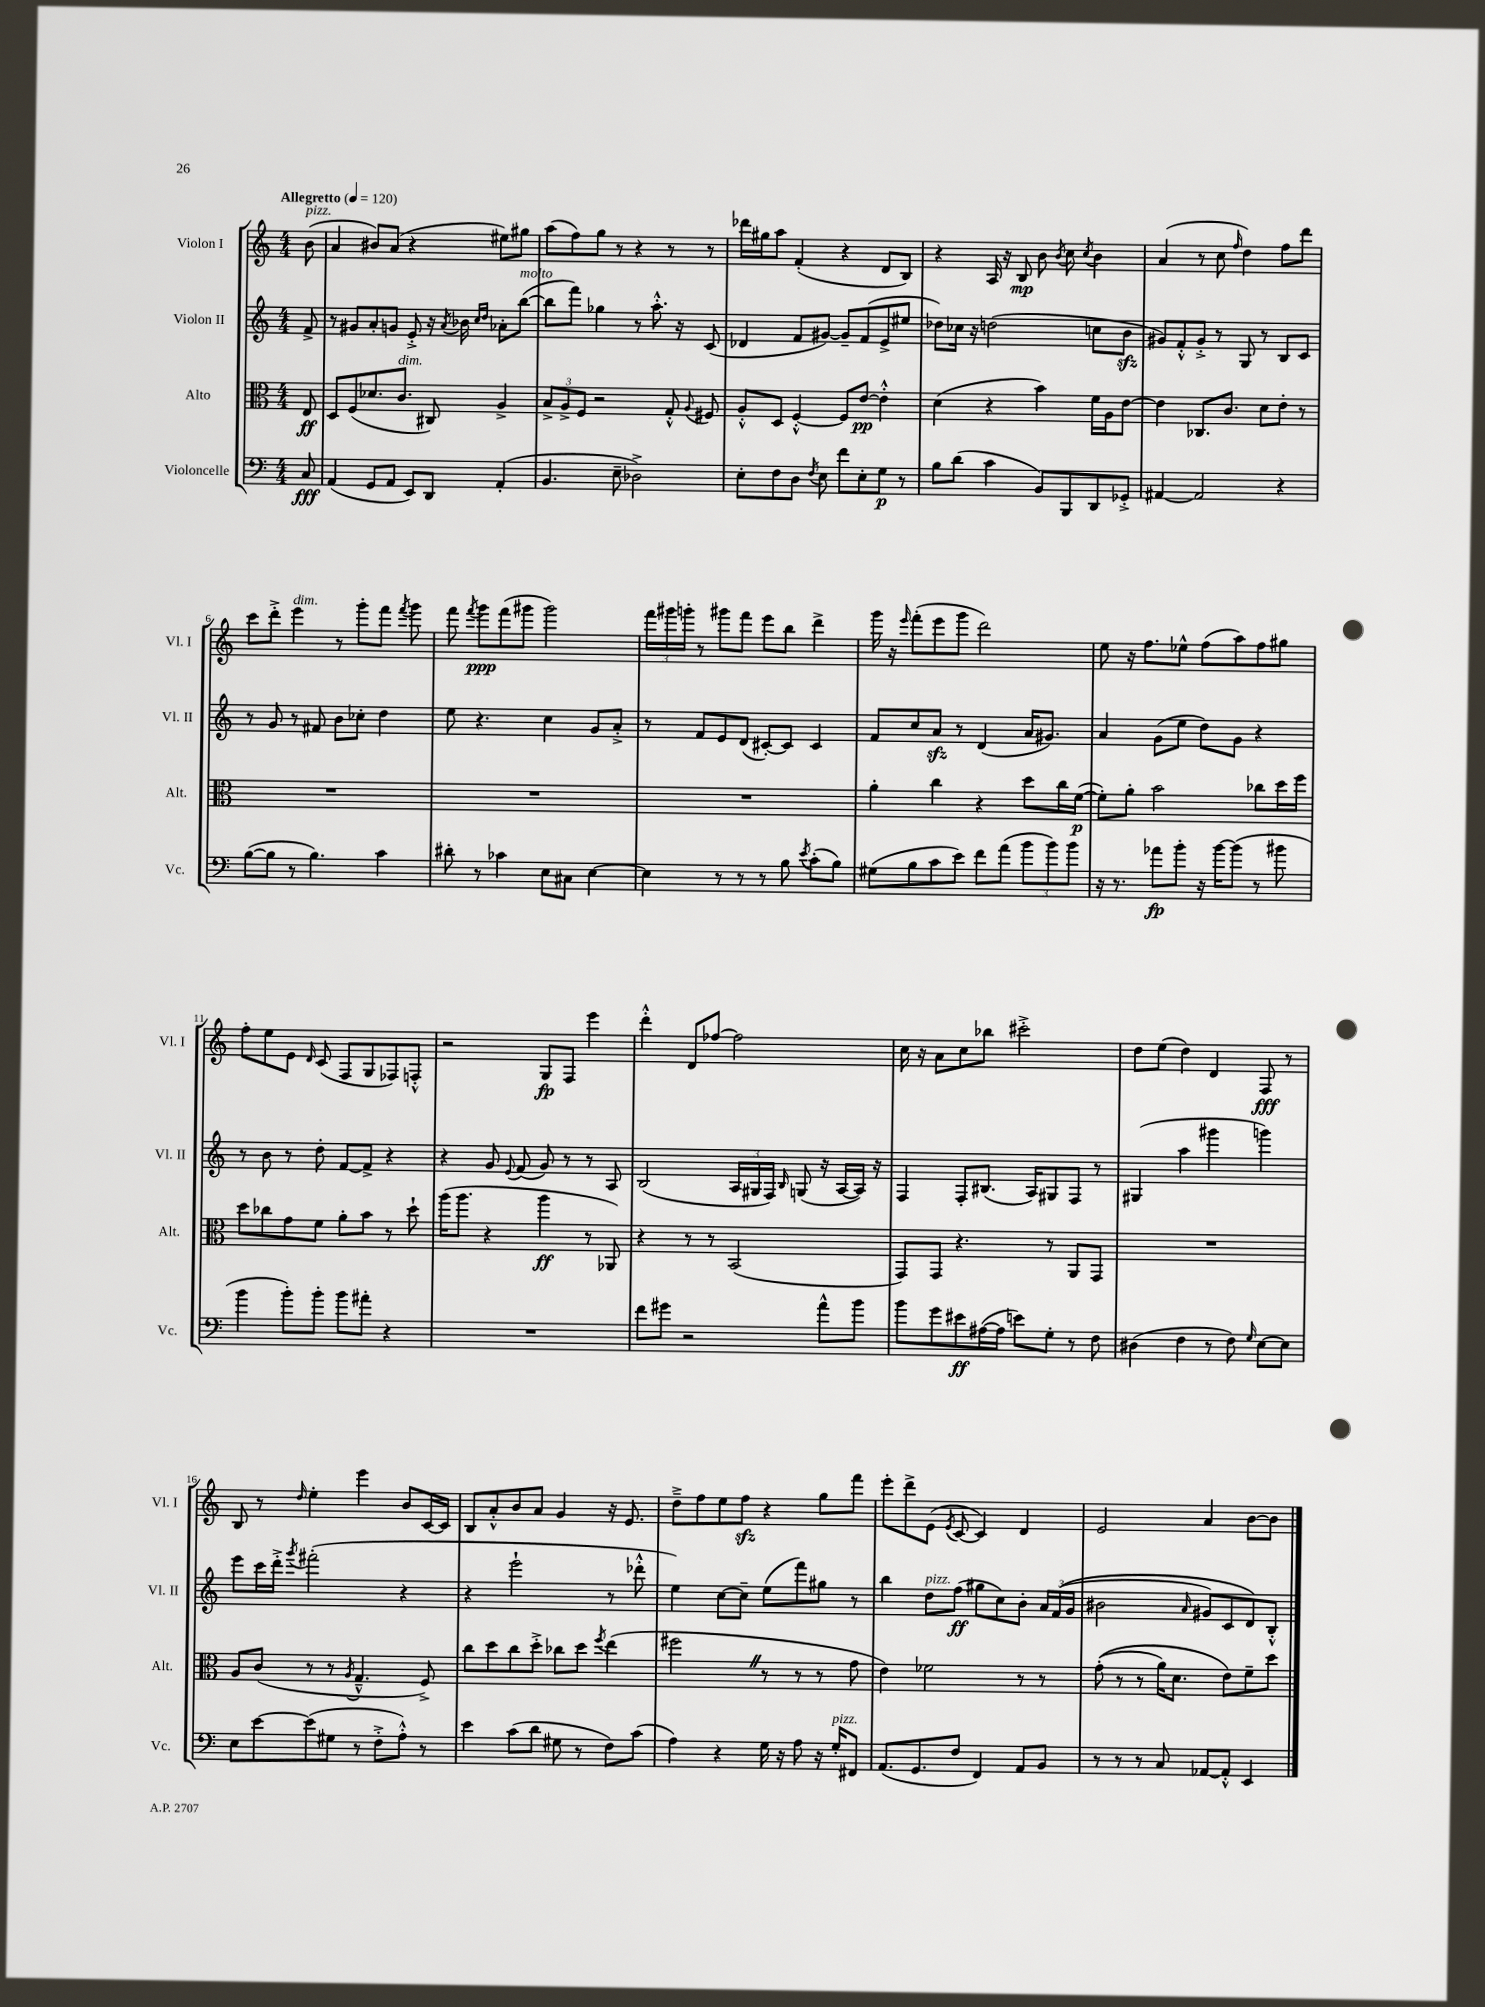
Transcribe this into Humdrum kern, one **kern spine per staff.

**kern	**kern	**kern	**kern
*staff4	*staff3	*staff2	*staff1
*clefF4	*clefC3	*clefG2	*clefG2
*k[]	*k[]	*k[]	*k[]
*M4/4	*M4/4	*M4/4	*M4/4
*MM120	*MM120	*MM120	*MM120
8C/	8E/	8f^/	(8b\
=	=	=	=
(4AA/	8D/L	8r	4a/
.	(8F/	8g#/L	.
8GG/L	8.d-/	8a'/	8b#/L)
8AA/J	.	8g/J	(8a/J
.	8.c/J	.	.
8EE/L)	.	8e'^/	4r
8DD/J	8C#/)	16r	.
.	.	8qa/	.
.	.	16b-\	.
.	.	16qqcc/LL	.
.	.	16qqdd/JJ	.
(4AA'/	4A^/	8a-'\L	8ee#\L)
.	.	([8bb\J	8gg#\J
=	=	=	=
4.BB/	12B^/L	8bb\]L	(8aa\L
.	12A^/	.	.
.	.	8fff\J)	8ff\)
.	12F/J	.	.
.	2r	4gg-\	8gg\J
8E~\	.	.	8r
2D-^\)	.	8r	4r
.	.	8.aa'^^\	.
.	8G'^^/	.	8r
.	.	16r	.
.	8qqA/	.	.
.	8F#/	(8c/	8r
=	=	=	=
8E'\L	8A'^^/L	4d-/	16ddd-\LL
.	.	.	16gg#\J
8F\	8D/J	.	8aa\J
8D\J	[4F'^^/	8f/L	(4f'/
8qF/	.	.	.
8E\	.	[8g#/J)	.
8f\L	8F/]L	8g#~/]L	4r
8E'\	[8e/J	(8f/	.
8G\J	4e'^^\]	8e^/	8d/L
8r	.	8ee#/J	8B/J)
=	=	=	=
8B\L	(4d\	8dd-\L)	4r
(8d\J	.	16cc-\Jk	.
.	.	16r	.
4c\	4r	(2dd\	16A/
.	.	.	16r
.	.	.	8B/
8BB/L)	4b\)	.	8b\
.	.	.	8qb/
8BBB/	.	.	8cc\
.	.	.	8qcc/
8DD/	16f\LL	8cc\L	4b\
.	16A\J	.	.
8GG-'^/J	[8e\J	8b\J	.
=	=	=	=
[4AA#/	4e\]	8g#/L)	(4a/
.	.	8f'^^/	.
2AA#/]	8.C-/L	8g#'^/J	8r
.	.	8r	8cc\
.	8.c/J	.	.
.	.	.	16qqff/
.	.	8G/	4dd\)
.	8d\L	8r	.
4r	8e'\J	8B/L	8ff\L
.	8r	8c/J	8ddd\J
=	=	=	=
([8B\L	1r	8r	8ccc\L
8B\]J	.	8g/	8ddd'^\J
8r	.	8r	4eee\
4.B\)	.	8f#/	.
.	.	8b\L	8r
.	.	8cc-'\J	8ggg'\L
4c\	.	4dd\	8fff\J
.	.	.	8qfff/
.	.	.	8ggg\
=	=	=	=
8d#'\	1r	8ee\	8fff\
.	.	.	8qfff/
8r	.	4.r	8ggg\L
4c-\	.	.	(8fff\
.	.	.	8ggg#\J
8E\L	.	4cc\	2ggg#\)
8C#\J	.	.	.
[4E\	.	8g/L	.
.	.	8a'^/J	.
=	=	=	=
4E\]	1r	8r	24fff\LL
.	.	.	24ggg#\
.	.	.	24ggg'\JJ
.	.	8f/L	8r
8r	.	8e/	8ggg#\L
8r	.	(8d/J	8fff\J
8r	.	[8c#'/L)	8eee\L
8B\	.	8c#/]J	8bb\J
8qe/	.	.	.
(8c'\L	.	4c#/	4ddd^\
8B\J)	.	.	.
=	=	=	=
(8G#\L	4a'\	8f/L	16ggg\
.	.	.	16r
.	.	.	16qqeee/
8B\	.	8cc/	(8fff'\L
8c\	4cc\	8a/J	8eee\
8e\J)	.	8r	8ggg\J
8f\L	4r	(4d/	2ddd\)
(8a\J	.	.	.
12b\L	8dd\L	16a/LK	.
.	.	8.g#/J)	.
12b\)	.	.	.
.	16cc\L	.	.
12b\J	.	.	.
.	([16f\JJ	.	.
=	=	=	=
16r	8f'\]L)	4a/	8ee\
8.r	.	.	.
.	8a'\J	.	16r
.	.	.	8.ff\L
8a-\L	2b\	(8g\L	.
8b'\J	.	8ee\J	8ee-^^\J
16r	.	8dd\L)	(8ff\L
[16b\LK	.	.	.
(8b\]J	.	8g\J	8aa\)
8r	8cc-\L	4r	8ff\
8b#\	16dd\L	.	8gg#\J
.	16ff\JJ	.	.
=	=	=	=
4b\	8dd\L	8r	8ff'\L
.	8cc-\	8b\	8ee\
8b'\L)	8g\	8r	8e\J
.	.	.	16qqd/
8b'\J	8f\J	8dd'\	(8c/
8b\L	8a'\L	[8f/L	8F/L
8a#'\J	8b\J	8f^/]J	8G/
4r	8r	4r	8F-/)
.	8dd`\	.	8F'^^/J
=	=	=	=
1r	(16aa\LK	4r	2r
.	8.aa\J	.	.
.	4r	8g/	.
.	.	8qqe/	.
.	.	(8f/	.
.	4aa\	8g/)	8G/L
.	.	8r	8F/J
.	8r	8r	4eee\
.	8AA-/)	8A/	.
=	=	=	=
8f\L	4r	(2B/	4ddd'^^\
8g#\J	.	.	.
2r	8r	.	8d/L
.	8r	.	[8ff-/J
.	(2BB/	24A/LL	2ff-\]
.	.	24G#/	.
.	.	24F/JJ)	.
.	.	16qqB/	.
.	.	(8G/	.
8a^^\L	.	16r	.
.	.	[16A/LL	.
8b\J	.	16A/]JJ)	.
.	.	16r	.
=	=	=	=
8b\L	8GG/L)	4F/	16cc\
.	.	.	16r
8g\	8GG/J	.	8a\L
8e#\	4.r	8F'/L	8cc\
([16A#\L	.	(8.B#/J	8bb-\J
16A#\]JJ	.	.	.
8e\L)	.	.	2ccc#'^\
.	.	16A/LK)	.
8G'\J	8r	8G#/	.
8r	8AA/L	8F/J	.
8F\	8GG/J	8r	.
=	=	=	=
(4D#\	1r	(4G#/	8dd\L
.	.	.	(8ee\J
4F\	.	4aa\	4dd\)
8r	.	4ggg#\	4d/
8F\)	.	.	.
16qqG/	.	.	.
[8E\L	.	4ggg\)	8F/
8E\]J	.	.	8r
=	=	=	=
8E\L	8A/L	8eee\L	8B/
[8e\	(8c/J	16ccc\L	8r
.	.	16ddd'^\JJ	.
.	.	8qggg/	16qqdd/
(8e\]	8r	(2fff#'\	4ee'\
8G#\J	8r	.	.
.	8qA/	.	.
8r	4.G~^^/	.	4eee\
8F'^\L	.	.	.
8A'^^\J)	.	4r	8b/L
8r	8F^/)	.	[16c/L
.	.	.	16c/]JJ
=	=	=	=
4e\	8cc\L	4r	8B/L
.	8dd\	.	8a'^^/
(8c\L	8cc\	2eee`\	8b/
8d\J	8dd'^\J	.	8a/J
8G#\	8cc-\L	.	4g/
8r	8dd\J	.	.
.	8qff/	.	.
8F\L)	(4ee\	8r	16r
.	.	.	8.e/
(8c\J	.	8ddd-'^^\	.
=	=	=	=
4A\)	2ff#\	4ee\)	8dd~^\L
.	.	.	8ff\
4r	.	[8cc\L	8ee\
.	.	8cc~\]J	8ff\J
16G\	8r	(8ee\L	4r
16r	.	.	.
8A\	8r	8fff\)	.
16r	8r	8gg#\J	8gg\L
16G'/LK	.	.	.
8FF#/J	8g\	8r	8fff\J
=	=	=	=
(8.AA/L	4e\)	4bb\	8eee'\L
.	.	.	8ddd^\
8.GG/	.	.	.
.	2f-\	8dd\L	(8e\J
.	.	.	8qe/
8F/J	.	(8ff\J	[8c/
4FF/)	.	8gg#\L	4c/])
.	.	8cc\)	.
8AA/L	8r	8b'\J	4d/
8BB/J	8r	24a/LL	.
.	.	&((24f/	.
.	.	24g/JJ	.
=	=	=	=
8r	&((8g'\	2b#\	2e/
8r	8r	.	.
8r	8r	.	.
8C/	16a\LK)	.	.
.	8.d\J	.	.
.	.	16qqa/	.
[8AA-/L	.	8g#/L)	4a/
8AA-'^^/]J	8e\L&)	8c/	.
4EE/	8f~\	8d/&)	[8b\L
.	8dd\J	8B'^^/J	8b\]J
==	==	==	==
*-	*-	*-	*-
